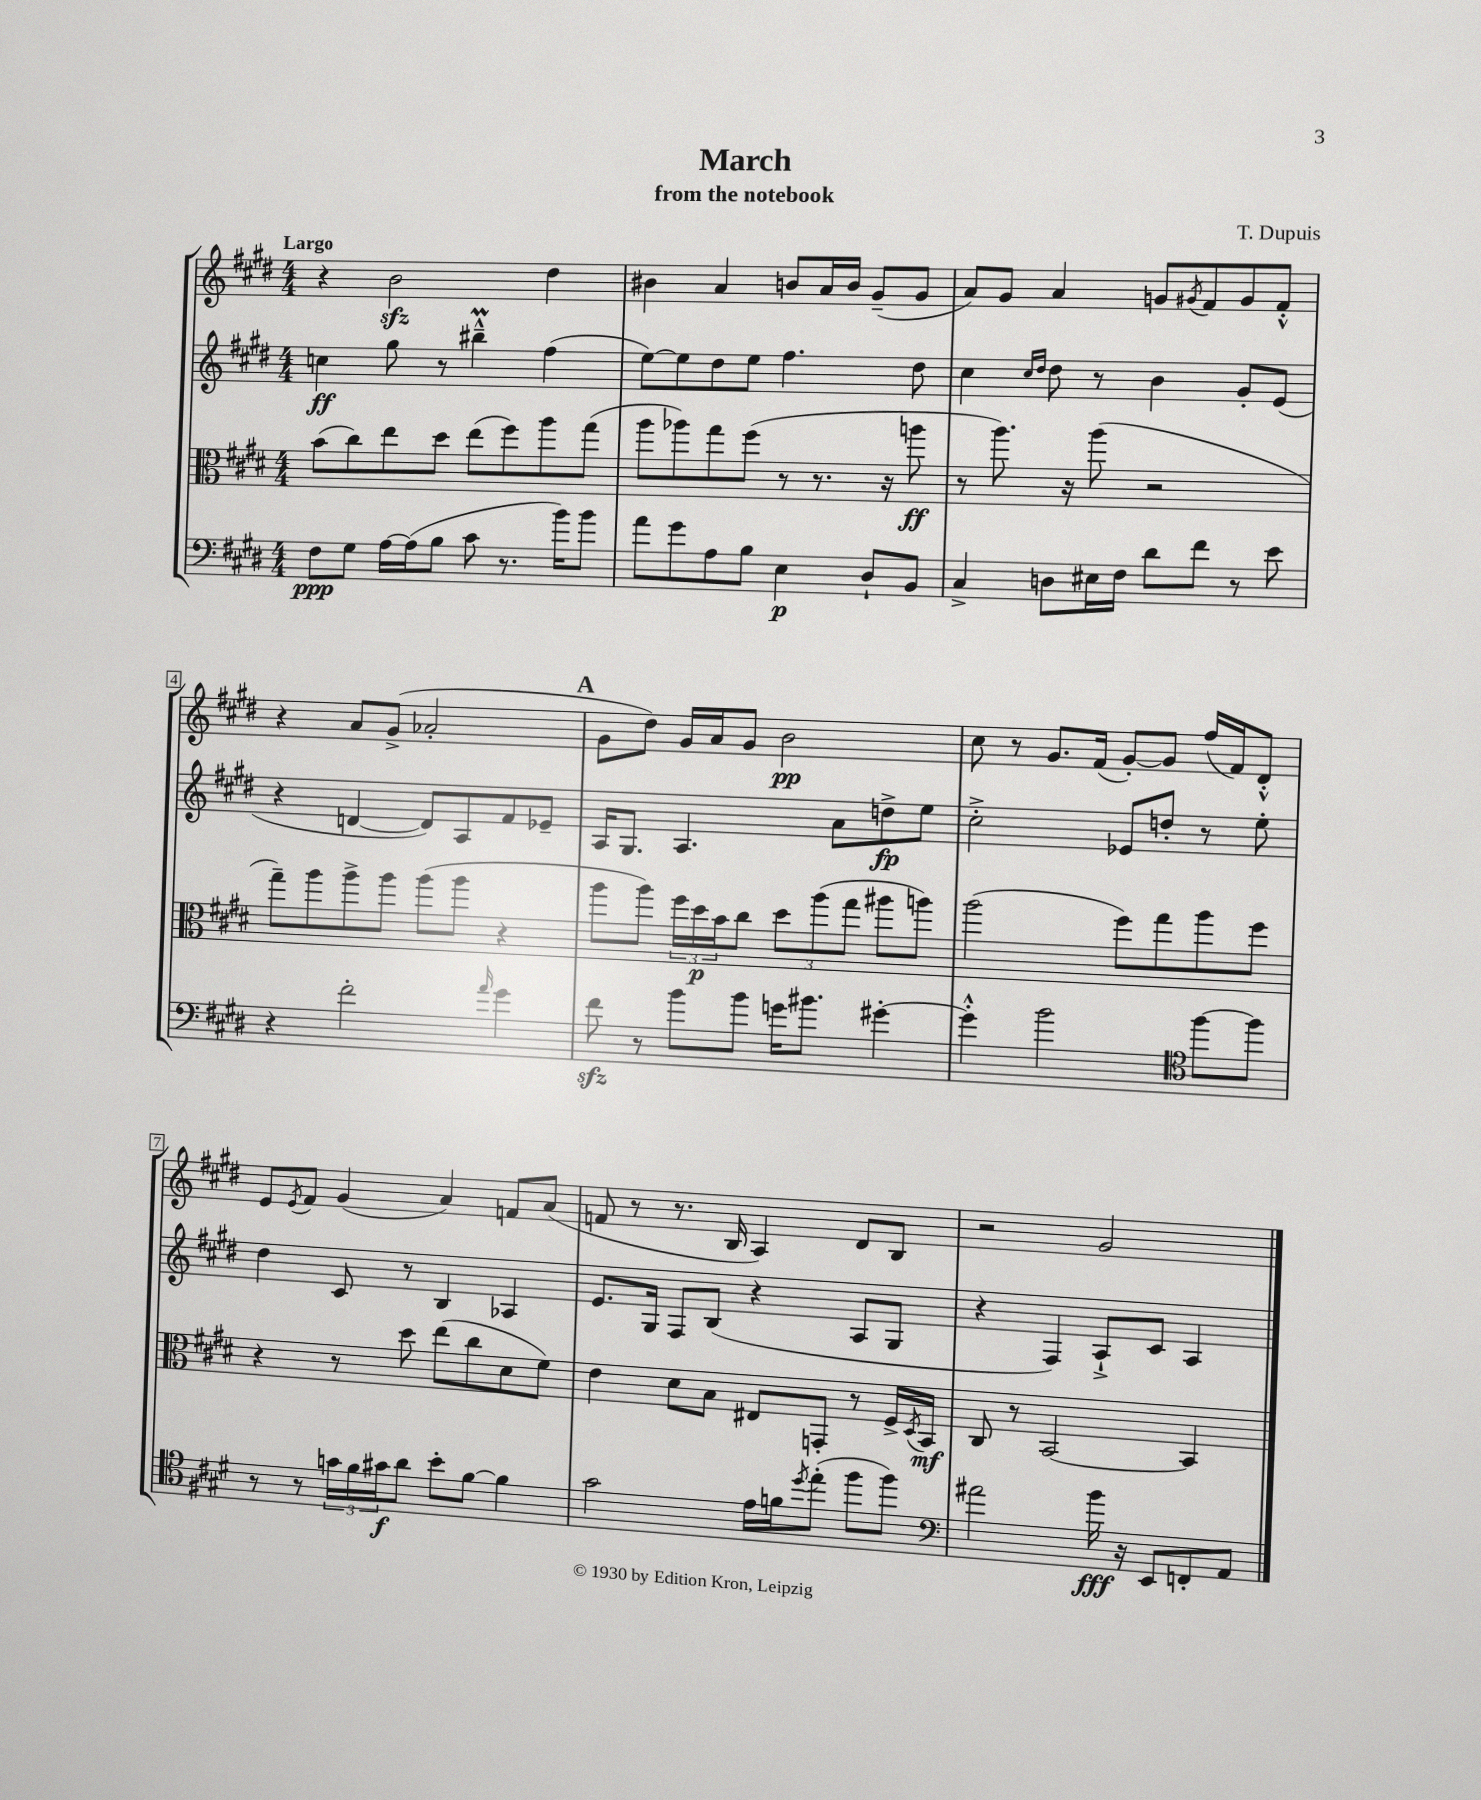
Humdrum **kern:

**kern	**kern	**kern	**kern
*staff4	*staff3	*staff2	*staff1
*clefF4	*clefC3	*clefG2	*clefG2
*k[f#c#g#d#]	*k[f#c#g#d#]	*k[f#c#g#d#]	*k[f#c#g#d#]
*M4/4	*M4/4	*M4/4	*M4/4
8F#\L	(8b\L	4cc\	4r
8G#\J	8cc#\)	.	.
[16A\LL	8ee\	8gg#\	2b\
(16A\]J	.	.	.
8B\J	8dd#\J	8r	.
8c#\	(8ee\L	4bb#~^^\	.
8.r	8ff#\)	.	.
.	8aa\	(4ff#\	4dd#\
16b\LK)	.	.	.
8b\J	(8gg#\J	.	.
=	=	=	=
8a\L	8aa\L	[8ee\L)	4b#\
8g#\	8aa-\)	8ee\]	.
8A\	8gg#\	8dd#\	4a/
8B\J	(8ff#\J	8ee\J	.
4E\	8r	4.ff#\	8b/L
.	8.r	.	16a/L
.	.	.	16b/JJ
8D#`/L	.	.	(8g#~/L
.	16r	.	.
8BB/J	8aa\	8dd#\	8g#/J
=	=	=	=
4C#^/	8r	4cc#\	8a/L)
.	8.aa\)	.	8g#/J
.	.	16qqcc#/LL	.
.	.	16qqdd#/JJ	.
8D\L	.	8dd#\	4a/
.	16r	.	.
16E#\L	(8aa\	8r	.
16F#\JJ	.	.	.
8d#\L	2r	4b\	8g/L
.	.	.	8qg#/
8f#\J	.	.	8f#/
8r	.	8g#'/L	8g#/
8e\	.	(8e/J	8f#'^^/J
=	=	=	=
4r	8gg#~\L)	4r	4r
.	8aa\	.	.
2f#'\	8aa^\	[4d/	8a/L
.	8aa\J	.	(8g#^/J
.	(8aa\L	8d/]L)	2a-'/
.	8aa\J	8A/	.
16qqa/	.	.	.
4g#\	4r	8f#/	.
.	.	8e-~/J	.
=	=	=	=
8f#\	8aa\L	16A/LK	8g#\L
.	.	8.G#/J	.
8r	8aa\J)	.	8dd#\J)
8b\L	24ff#\LL	4.A/	16g#/LL
.	24dd#\	.	.
.	.	.	16a/J
.	24b\J	.	.
8b\J	8cc#\J	.	8g#/J
16g\LK	12dd#\L	.	2b\
8.b#\J	.	.	.
.	(12aa\	.	.
.	.	8a\L	.
.	12gg#\J	.	.
[4g#'\	8aa#\L	8dd^\	.
.	8aa\J)	8ee\J	.
=	=	=	=
4g#'^^\]	(2aa\	2cc#'^\	8cc#\
.	.	.	8r
2b\	.	.	8.g#/L
.	.	.	(16f#/Jk
.	8ff#\L)	8e-/L	[8g#'/L)
.	8gg#\	8dd'/J	8g#/]J
*clefC4	*	*	*
[8ff#\L	8aa\	8r	(16ff#/LL
.	.	.	16f#/J)
8ff#\]J	8ff#\J	8ee'\	8d#'^^/J
=	=	=	=
8r	4r	4dd#\	8e/L
.	.	.	8qe/
8r	.	.	8f#/J
24g\LL	8r	8c#/	(4g#/
24f#\	.	.	.
24g#\J	.	.	.
8a\J	8dd#\	8r	.
8b'\L	(8ee\L	4B/	4a/)
[8f#\J	8cc#\	.	.
4f#\]	8d#\	4A-/	8f/L
.	8f#\J)	.	(8a/J
=	=	=	=
2g#\	4e\	8.e/L	8f/
.	.	.	8r
.	.	16G#/Jk	.
.	8d#\L	8F#/L	8.r
.	8B\J	(8B/J	.
.	.	.	16B/
16e\LL	8E#/L	4r	4A/)
16f\J	.	.	.
8qdd#/	.	.	.
(8ee'\J	8GG'/J	.	.
8ff#\L	8r	8A/L	8d#/L
8ff#\J)	16F#^/LL	8G#/J	8B/J
.	8qD#/	.	.
.	16BB/JJ	.	.
=	=	=	=
*clefF4	*	*	*
2a#\	8C#/	4r	2r
.	8r	.	.
.	[2BB/	4F#/)	.
16b\	.	8A`^/L	2g#/
16r	.	.	.
8EE/L	.	8c#/J	.
8FF'/	4BB/]	4A/	.
8AA/J	.	.	.
==	==	==	==
*-	*-	*-	*-
